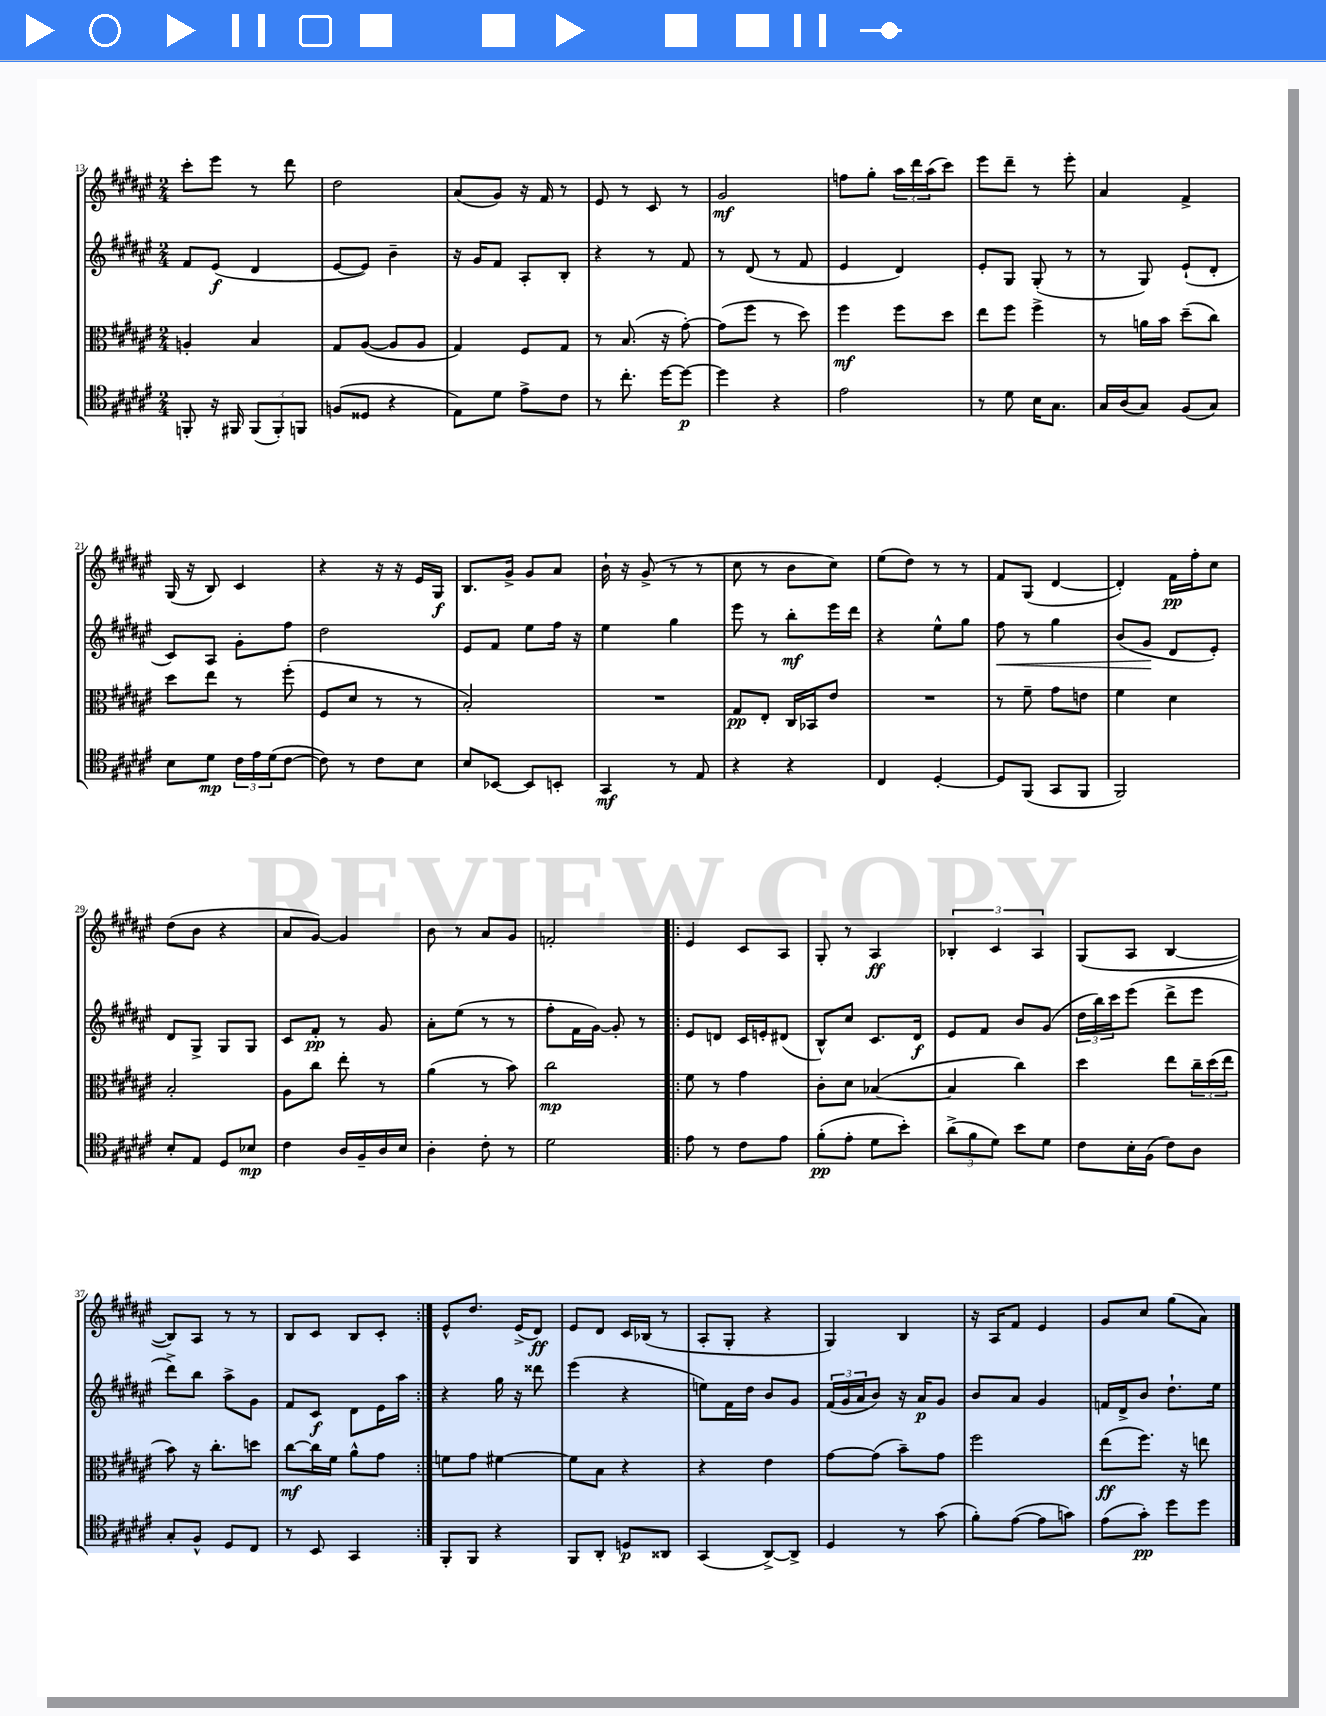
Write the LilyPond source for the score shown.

<<
\new StaffGroup <<
\new Staff = "s0" {
    \clef treble \key fis \major \numericTimeSignature \time 2/4
    cis'''8-. eis'''8 r8 dis'''8 |
    dis''2 |
    ais'8( gis'8) r16 fis'16 r8 |
    eis'8 r8 cis'8 r8 |
    gis'2\mf |
    f''8 gis''8-. \tuplet 3/2 { ais''16 dis'''16 ais''16( } cis'''8) |
    eis'''8 dis'''8-- r8 eis'''8-. |
    ais'4 fis'4-> |
    gis16( r16 b8) cis'4 |
    r4 r16 r16 eis'16 gis16\f |
    b8. gis'16-> gis'8 ais'8 |
    b'16-! r16 gis'8->( r8 r8 |
    cis''8 r8 b'8 cis''8) |
    eis''8( dis''8) r8 r8 |
    fis'8 gis8( dis'4~ |
    dis'4-.) fis'16\pp fis''16-. cis''8 |
    dis''8( b'8 r4 |
    ais'8 gis'8~) gis'4 |
    b'8 r8 ais'8 gis'8 |
    f'2-. |
    \repeat volta 2 { eis'4 cis'8 ais8 |
    gis8-. r8 ais4\ff |
    \tuplet 3/2 { bes4-. cis'4 ais4 } |
    gis8( ais8 b4~ |
    b8) ais8 r8 r8 |
    b8 cis'8 b8 cis'8-. | }
    eis'8-^ dis''8. eis'16->( dis'8\ff) |
    eis'8 dis'8 cis'16 bes16( r8 |
    ais8-. gis8-. r4 |
    gis4) b4 |
    r16 ais16 fis'8 eis'4 |
    gis'8 cis''8 gis''8( ais'8) \bar "|." |
}
\new Staff = "s1" {
    \clef treble \key fis \major \numericTimeSignature \time 2/4
    fis'8 eis'8\f( dis'4 |
    eis'8~ eis'8) b'4-- |
    r16 gis'16 fis'8 ais8-. b8-. |
    r4 r8 fis'8 |
    r8 dis'8( r8 fis'8 |
    eis'4 dis'4) |
    eis'8-. gis8 gis8-.( r8 |
    r8 gis8) eis'8-!( dis'8-. |
    cis'8) ais8 gis'8-. fis''8 |
    dis''2 |
    eis'8 fis'8 eis''8 fis''16 r16 |
    eis''4 gis''4 |
    eis'''8 r8 b''8-.\mf eis'''16 dis'''16 |
    r4 eis''8-^ gis''8 |
    fis''8\< r8 gis''4 |
    b'8( gis'8\! dis'8 eis'8-.) |
    dis'8 gis8-> gis8 gis8 |
    cis'8 fis'8-.\pp r8 gis'8 |
    ais'8-. eis''8( r8 r8 |
    fis''8-. fis'16 gis'16~) gis'8-. r8 |
    \repeat volta 2 { eis'8 d'8 cis'16 e'16-. dis'8( |
    b8-^) cis''8 cis'8. dis'16\f |
    eis'8 fis'8 b'8 gis'8( |
    \tuplet 3/2 { dis''16 b''16) cis'''16 } eis'''8( dis'''8-> eis'''8 |
    dis'''8->) b''8 ais''8-> gis'8 |
    fis'8 cis'8\f dis'8 eis'16 ais''16 | }
    r4 gis''16 r16 disis'''8 |
    eis'''4( r4 |
    e''8) fis'16 dis''16 b'8 gis'8 |
    \tuplet 3/2 { fis'16( gis'16 ais'16 } b'8) r16 ais'16\p gis'8 |
    b'8 ais'8 gis'4 |
    f'16 dis'16-> b'8 dis''8.-! eis''16 \bar "|." |
}
\new Staff = "s2" {
    \clef alto \key fis \major \numericTimeSignature \time 2/4
    a4-. b4 |
    gis8 ais8~( ais8 ais8 |
    gis4) fis8 gis8 |
    r8 b8.( r16 gis'8~-.) |
    gis'8( fis''8 r8 dis''8) |
    fis''4\mf fis''8 dis''8 |
    eis''8 fis''8 fis''4-> |
    r8 a'16 b'16 dis''8--( cis''8) |
    dis''8 eis''8 r8 fis''8-.( |
    fis8 dis'8 r8 r8 |
    b2-.) |
    R2 |
    gis8\pp eis8-. cis16 bes,16 eis'8 |
    R2 |
    r8 fis'8-- gis'8 e'8 |
    fis'4 dis'4 |
    b2-. |
    ais8 cis''8 eis''8-. r8 |
    ais'4( r8 b'8) |
    cis''2\mp |
    \repeat volta 2 { fis'8 r8 gis'4 |
    cis'8-. dis'8 bes4~( |
    bes4 cis''4) |
    dis''4 eis''8 \tuplet 3/2 { cis''16-- dis''16( eis''16 } |
    b'8) r16 cis''8.-. d''8 |
    cis''8~\mf cis''16 fis'16 ais'8-^ gis'8 | }
    f'8 gis'8 fis'4~ |
    fis'8 b8 r4 |
    r4 eis'4 |
    gis'8~ gis'8( b'8--) gis'8 |
    fis''2 |
    eis''8\ff( fis''8.) r16 e''8 \bar "|." |
}
\new Staff = "s3" {
    \clef tenor \key fis \major \numericTimeSignature \time 2/4
    f,8-. r16 fis,16 \tuplet 3/2 { fis,8( fis,8-.) f,8 } |
    f8( disis8 r4 |
    eis8) dis'8 eis'8-> cis'8 |
    r8 cis''8.-. dis''16~ dis''8~\p |
    dis''4 r4 |
    eis'2 |
    r8 dis'8 b16 gis8. |
    gis16 ais16( gis8) fis8( gis8) |
    b8 dis'8\mp \tuplet 3/2 { cis'16 eis'16 dis'16( } cis'8~ |
    cis'8) r8 cis'8 b8 |
    b8 bes,8~ bes,8 b,8-. |
    gis,4\mf r8 eis8 |
    r4 r4 |
    cis4 dis4~-. |
    dis8 fis,8( gis,8 fis,8 |
    fis,2) |
    b8-. eis8 dis8 bes8\mp |
    cis'4 ais16 fis16-- ais16 b16 |
    ais4-. cis'8-. r8 |
    dis'2 |
    \repeat volta 2 { eis'8 r8 cis'8 eis'8 |
    fis'8-.\pp( eis'8-. dis'8 b'8-.) |
    \tuplet 3/2 { ais'8->( fis'8 dis'8) } b'8 dis'8 |
    cis'8 b16-. fis16( cis'8) ais8 |
    gis8-. fis8-^ dis8 cis8 |
    r8 b,8 gis,4 | }
    fis,8-. fis,8 r4 |
    fis,8 ais,8-. d8\p aisis,8 |
    gis,4( ais,8~->) ais,8-> |
    dis4 r8 gis'8( |
    fis'8-.) eis'8~( eis'8 g'8) |
    eis'8( gis'8-.\pp) dis''8 dis''8 \bar "|." |
}
>>
>>
\layout { \context { \Score currentBarNumber = #13 } }
